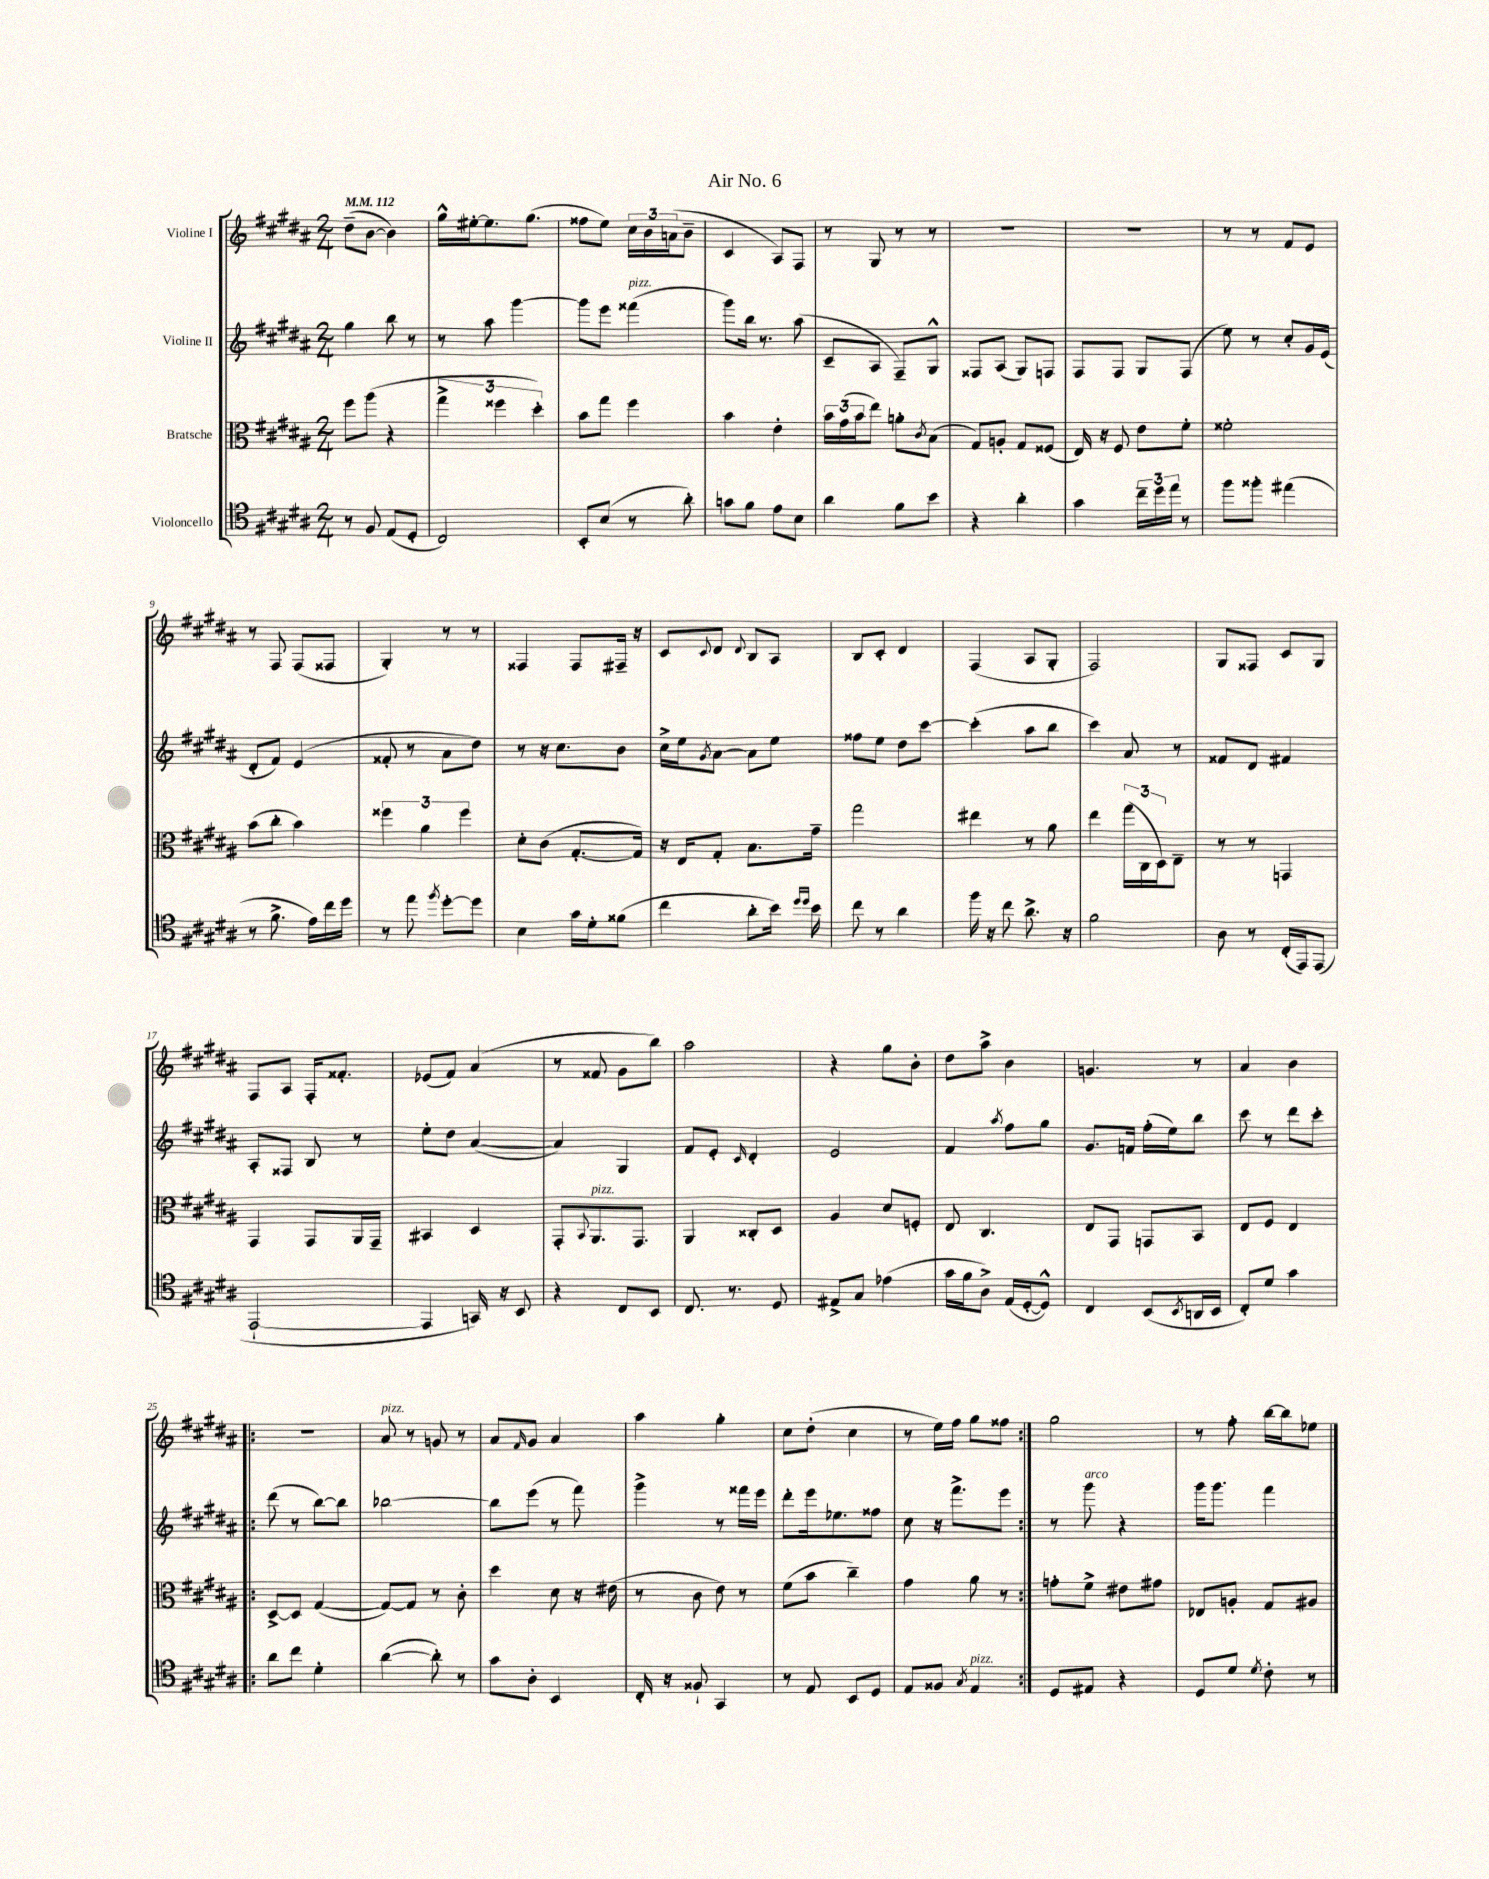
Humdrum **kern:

**kern	**kern	**kern	**kern
*part4	*part3	*part2	*part1
*staff4	*staff3	*staff2	*staff1
*I"Violoncello	*I"Bratsche	*I"Violine II	*I"Violine I
*clefC4	*clefC3	*clefG2	*clefG2
*k[f#c#g#d#a#]	*k[f#c#g#d#a#]	*k[f#c#g#d#a#]	*k[f#c#g#d#a#]
*M2/4	*M2/4	*M2/4	*M2/4
*MM112	*MM112	*MM112	*MM112
=1	=1	=1	=1
8r	8ff#\L	4gg#\	(8dd#~\L
8F#/	(8aa#\J	.	[8b\J
(8E/L	4r	8bb\	4b\])
8D#'/J	.	8r	.
=2	=2	=2	=2
2C#/)	6gg#^\	8r	16gg#^^\LL
.	.	.	[16ee#X'\J
.	.	8aa#\	8.ee#\]
.	6ff##X\	.	.
.	.	[4ggg#\	.
.	.	.	(8.gg#\J
.	6dd#'\)	.	.
=3	=3	=3	=3
8BB'/L	8b\L	8ggg#\L]	8ff##X\L
(8B/J	8gg#\J	8eee\J	8ee\J)
!	!	!LO:TX:a:i:t=pizz.	!
8r	4ff#\	(4fff##X\	24cc#\LL
.	.	.	24b\
.	.	.	(24an\J
8a#'\)	.	.	8b~\J
=4	=4	=4	=4
8gn\L	4b\	8ggg#\L)	4c#/
8f#\J	.	16bb\Jk	.
.	.	8.r	.
8e\L	4e'\	.	8A#/L)
8B\J	.	(8aa#\	8F#/J
=5	=5	=5	=5
4a#\	24b\LL	8c#~/L	8r
.	(24g#\	.	.
.	24b\J	.	.
.	8ee\J)	8A#/J	8G#/
8f#\L	8an'\L	8F#~/L)	8r
.	8qc#/	.	.
8b\J	(8B\J	8G#^^/J	8r
=6	=6	=6	=6
4r	8G#/L)	8F##X/L	2r
.	8An'/J	(8A#/J	.
4a#'\	8G#/L	8G#/L)	.
.	(8F##X/J	8Fn/J	.
=7	=7	=7	=7
4g#\	16E/)	8F#/L	2r
.	16r	.	.
.	8F#/	8F#/J	.
24cc#~\LL	8e\L	8G#/L	.
24dd#\	.	.	.
24ee\JJ	.	.	.
8r	8f#'\J	(8F#/J	.
=8	=8	=8	=8
8ff#\L	2f##X'\	8ee\)	8r
8ff##X'\J	.	8r	8r
(4ee#X\	.	8cc#'/L	8f#/L
.	.	16g#/L	8e/J
.	.	(16e/JJ	.
!!LO:LB:g=z
=9	=9	=9	=9
8r	(8b\L	8d#'/L	8r
8.f#^\	8cc#'\J	8f#/J)	8F#/
.	4b\)	(4e/	(8F#/L
16e\LL)	.	.	.
16cc#\	.	.	8F##X/J
16dd#\JJ	.	.	.
=10	=10	=10	=10
8r	6ff##X\	8f##X'/	4G#'/)
8ee\	.	8r	.
.	6a#\	.	.
8qff#/	.	.	.
[8dd#'\L	.	8a#\L	8r
.	6ff##\	.	.
8dd#\J]	.	8dd#\J)	8r
=11	=11	=11	=11
4B\	8d#'\L	8r	4F##X/
.	(8c#\J	16r	.
.	.	8.cc#\L	.
16g#\LL	[8.G#'/L	.	8F##/L
16d#'\J	.	.	.
(8f##X\J	.	8b\J	16F#X~/Jk
.	16G#/Jk])	.	16r
=12	=12	=12	=12
4cc#\	16r	16cc#^\LL	8c#/L
.	16E/KL	16ee\J	.
.	.	8qg#/	8qqc#/
.	8G#'/J	[8a#\J	8d#/J
.	.	.	8qqd#/
8a#'\L	8.B\L	8a#\L]	8B/L
16b\Jk)	.	8ee\J	8A#/J
16qqdd#/LL	.	.	.
16qqdd#/JJ	.	.	.
16b\	16g#~\Jk	.	.
=13	=13	=13	=13
8cc#\	2gg#\	8ff##X\L	8B/L
8r	.	8ee\J	8c#'/J
4a#\	.	8dd#\L	4d#/
.	.	[8ccc#\J	.
=14	=14	=14	=14
16ff#\	4ee#X\	(4ccc#'\]	(4F#/
16r	.	.	.
8cc#\	.	.	.
8.a#^\	8r	8aa#\L	8A#/L
.	8a#\	8bb\J	8G#'/J
16r	.	.	.
=15	=15	=15	=15
2f#\	4ee\	4ccc#\)	2F#/)
.	(24gg#\LL	8a#/	.
.	24C#\	.	.
.	24D#\J)	.	.
.	8E~\J	8r	.
=16	=16	=16	=16
8A#\	8r	8f##X/L	8G#/L
8r	8r	8d#/J	8F##X/J
(16C#'/LL	4GGn/	4f#X/	8c#/L
16EE/J)	.	.	.
(8EE/J	.	.	8G#/J
!!LO:LB:g=z
=17	=17	=17	=17
[2EE`/	4GG#/	8A#'/L	8F#/L
.	.	8F##X/J	8A#/J
.	8GG#/L	8B/	16F#'/KL
.	.	.	8.f##X'/J
.	16AA#/L	8r	.
.	16GG#~/JJ	.	.
=18	=18	=18	=18
4EE/]	4BB#X/	8ee'\L	(8e-X/L
.	.	8dd#\J	8f#/J)
16GGn/)	4D#/	([4a#/	(4a#/
16r	.	.	.
8BB/	.	.	.
=19	=19	=19	=19
4r	8GG#'/L	4a#/])	8r
.	8qqBB/	.	.
!	!LO:TX:a:i:t=pizz.	!	!
.	8.AA#/	.	8f##X/
8C#/L	.	4G#/	8g#\L
.	8.GG#/J	.	.
8BB/J	.	.	8bb\J)
=20	=20	=20	=20
8.C#/	4AA#/	8f#/L	2aa#\
.	.	8e'/J	.
8.r	.	.	.
.	.	16qqc#/	.
.	8C##X'/L	4d#'/	.
8D#/	8D#/J	.	.
=21	=21	=21	=21
8E#X^/L	4A#/	2e/	4r
8G#/J	.	.	.
(4e-X\	8d#/L	.	8gg#\L
.	8Fn'/J	.	8b'\J
=22	=22	=22	=22
16g#\LL	8E/	4f#/	8dd#\L
16f#\J	.	.	.
8A#^\J)	4.C#/	.	8aa#^\J
.	.	8qaa#/	.
(16E/LL	.	8ff#\L	4b\
[16D#'/J	.	.	.
8D#^^/J])	.	8gg#\J	.
=23	=23	=23	=23
4C#/	8E/L	8.g#/L	4.gn/
.	8GG#/J	.	.
.	.	16fn/Jk	.
(8BB/L	8GGn/L	(16ff#'\LL	.
.	.	16ee\J)	.
8qBB/	.	.	.
16AAn/L	8BB/J	8bb\J	8r
16BB/JJ	.	.	.
=24	=24	=24	=24
8C#'/L)	8E/L	8ccc#\	4a#/
8d#/J	8F#/J	8r	.
4g#\	4E/	8ddd#\L	4b\
.	.	8ccc#'\J	.
!!LO:LB:g=z
=25!|:	=25!|:	=25!|:	=25!|:
8a#\L	[8D#^/L	(8ddd#\	2r
8cc#\J	8D#/J]	8r	.
4d#'\	([4G#/	[8bb\L)	.
.	.	8bb\J]	.
=26	=26	=26	=26
!	!	!	!LO:TX:a:i:t=pizz.
([4a#\	8G#/L_)	[2bb-X\	8a#/
.	8G#/J]	.	8r
8a#'\])	8r	.	8gn/
8r	8c#'\	.	8r
=27	=27	=27	=27
8g#\L	4dd#\	8bb-\L]	8a#/L
.	.	.	16qqf#/
8A#'\J	.	(8eee\J	8g#/J
4BB/	8d#\	8r	4a#/
.	16r	8fff#\)	.
.	(16e#X\	.	.
=28	=28	=28	=28
16C#'/	8r	4ggg#^\	4aa#\
16r	.	.	.
8F##X`/	8c#\	.	.
4GG#/	8e\)	8r	4gg#'\
.	8r	16fff##X\LL	.
.	.	16eee\JJ	.
=29	=29	=29	=29
8r	(8f#\L	8ddd#'\L	8cc#\L
8E/	8b\J	16eee\k	(8dd#'\J
.	.	8.ee-X\	.
8BB/L	4cc#~\)	.	4cc#\
8D#/J	.	8ff##X\J	.
=30	=30	=30	=30
8E/L	4g#\	8cc#\	8r
8F##X/J	.	16r	16ee\LL)
.	.	8.fff#^\L	16ff#\JJ
8qG#/	.	.	.
!LO:TX:a:i:t=pizz.	!	!	!
4E/	8a#\	.	8gg#\L
.	8r	8eee\J	8ff##X\J
=31:|!	=31:|!	=31:|!	=31:|!
8D#/L	8gn'\L	8r	2gg#\
!	!	!LO:TX:a:i:t=arco	!
8E#X/J	8f#^\J	8ggg#\	.
4r	8e#X\L	4r	.
.	8g#X\J	.	.
=32	=32	=32	=32
8D#/L	8E-X/L	16ggg#\KL	8r
.	.	8.ggg#\J	.
8d#/J	8An'/J	.	8ff#'\
8qd#/	.	.	.
8c#'\	8G#/L	4fff#\	[16bb\LL
.	.	.	16bb\J]
8r	8A#X/J	.	8ee-X\J
==	==	==	==
*-	*-	*-	*-
